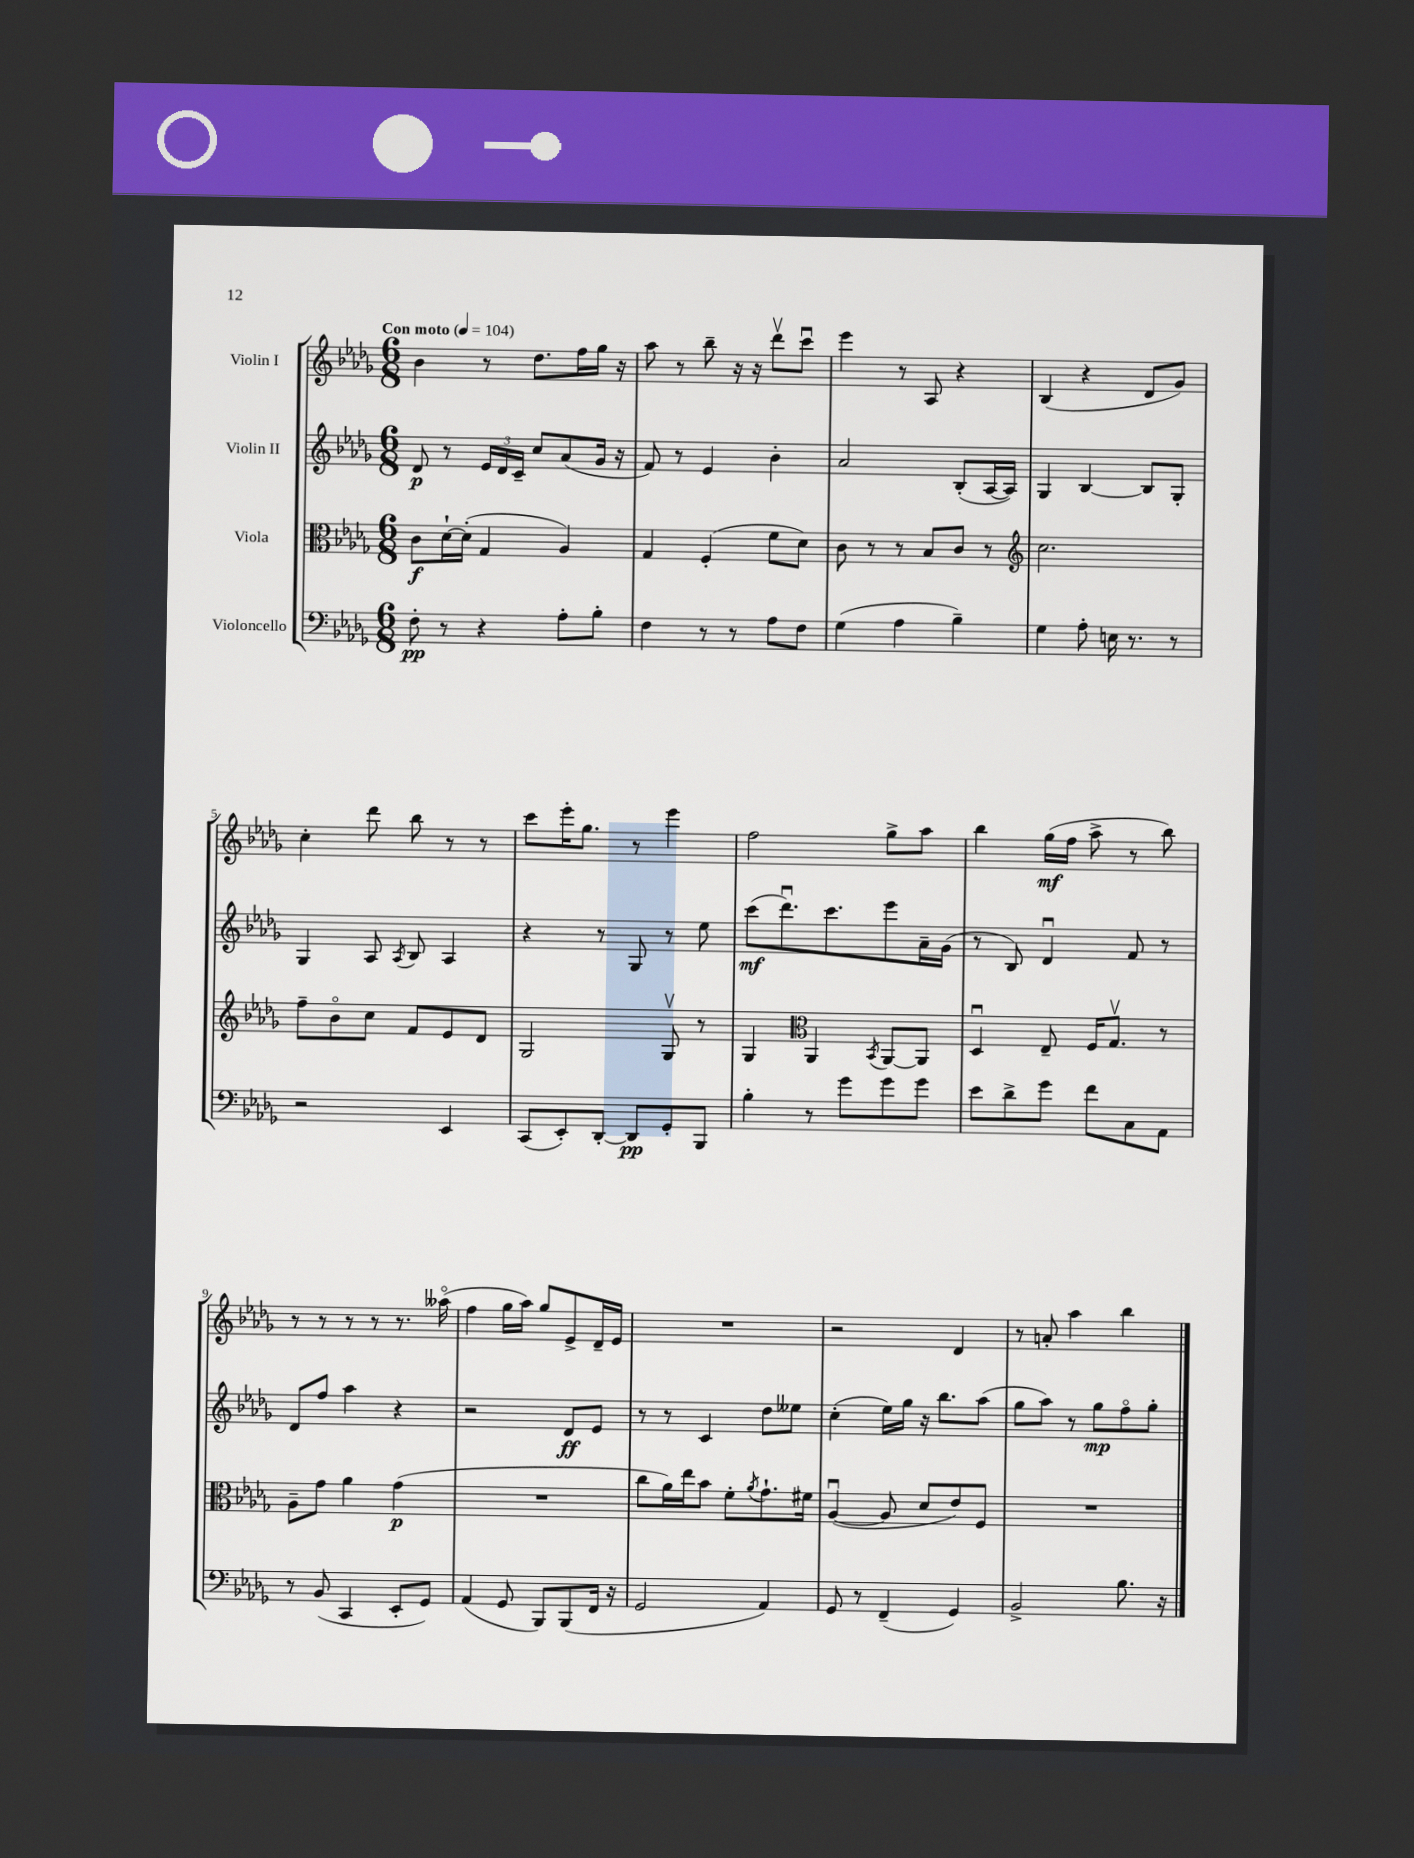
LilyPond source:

<<
\new StaffGroup <<
\new Staff = "s0" \with { instrumentName = "Violin I" } {
    \clef treble \key des \major \numericTimeSignature \time 6/8 \tempo "Con moto" 4 = 104
    bes'4 r8 des''8. f''16 ges''16 r16 |
    aes''8 r8 bes''8-- r16 r16 des'''8\upbow c'''8\downbow |
    ees'''4 r8 aes8 r4 |
    bes4( r4 des'8 ges'8) |
    c''4-. des'''8 bes''8 r8 r8 |
    c'''8 ees'''16-. ges''8. r8 ees'''4 |
    f''2 ges''8-> aes''8 |
    bes''4 ges''16\mf( f''16 aes''8-> r8 bes''8) |
    r8 r8 r8 r8 r8. aeses''16\flageolet( |
    f''4 ges''16 aes''16) ges''8 ees'8-> des'16-- ees'16 |
    R2. |
    r2 des'4 |
    r8 a'8-. aes''4 bes''4 \bar "|." |
}
\new Staff = "s1" \with { instrumentName = "Violin II" } {
    \clef treble \key des \major \numericTimeSignature \time 6/8
    des'8\p r8 \tuplet 3/2 { ees'16 des'16 c'16-- } c''8 aes'8( ges'16 r16 |
    f'8) r8 ees'4 bes'4-. |
    aes'2 bes8-.( aes16~ aes16) |
    ges4 bes4~ bes8 ges8-. |
    ges4 aes8 \acciaccatura { aes8 } bes8 aes4 |
    r4 r8 ges8 r8 ees''8 |
    c'''8\mf( des'''8.\downbow) c'''8. ees'''8 aes'16-- ges'16( |
    r8 bes8) des'4\downbow f'8 r8 |
    des'8 f''8 aes''4 r4 |
    r2 des'8\ff ees'8 |
    r8 r8 c'4 des''8 eeses''8 |
    c''4-.( ees''16) ges''16 r16 bes''8. aes''8( |
    ges''8 aes''8) r8 ges''8\mp f''8\flageolet ges''8-. \bar "|." |
}
\new Staff = "s2" \with { instrumentName = "Viola" } {
    \clef alto \key des \major \numericTimeSignature \time 6/8
    c'8\f des'16~-! des'16-.( ges4 aes4) |
    ges4 f4-.( f'8 des'8) |
    c'8 r8 r8 bes8 c'8 r8 |
    \clef treble c''2. |
    f''8-- bes'8\flageolet c''8 f'8 ees'8 des'8 |
    ges2 ges8\upbow r8 |
    ges4 \clef alto aes,4 \acciaccatura { bes,8 } aes,8~ aes,8 |
    des4\downbow ees8-- f16 ges8.\upbow r8 |
    aes8-- ges'8 aes'4 ges'4\p( |
    R2. |
    c''8 aes'16) ees''16 bes'8 f'8-. \acciaccatura { aes'8 } ges'8.-! fis'16 |
    aes4~\downbow( aes8 des'8 ees'8) f8 |
    R2. \bar "|." |
}
\new Staff = "s3" \with { instrumentName = "Violoncello" } {
    \clef bass \key des \major \numericTimeSignature \time 6/8
    f8-.\pp r8 r4 aes8-. bes8-. |
    f4 r8 r8 aes8 f8 |
    ges4( aes4 bes4--) |
    ges4 aes8-. e16 r8. r8 |
    r2 ees,4 |
    c,8( ees,8-.) des,8~-. des,8\pp ges,8-. bes,,8 |
    bes4-. r8 ges'8 ges'8 ges'8 |
    ees'8 des'8-> ges'8 f'8 c8 aes,8 |
    r8 bes,8( c,4 ees,8-. ges,8) |
    aes,4( ges,8 bes,,8) bes,,8( f,16 r16 |
    ges,2 aes,4) |
    ges,8 r8 f,4--( ges,4) |
    bes,2-> bes8. r16 \bar "|." |
}
>>
>>
